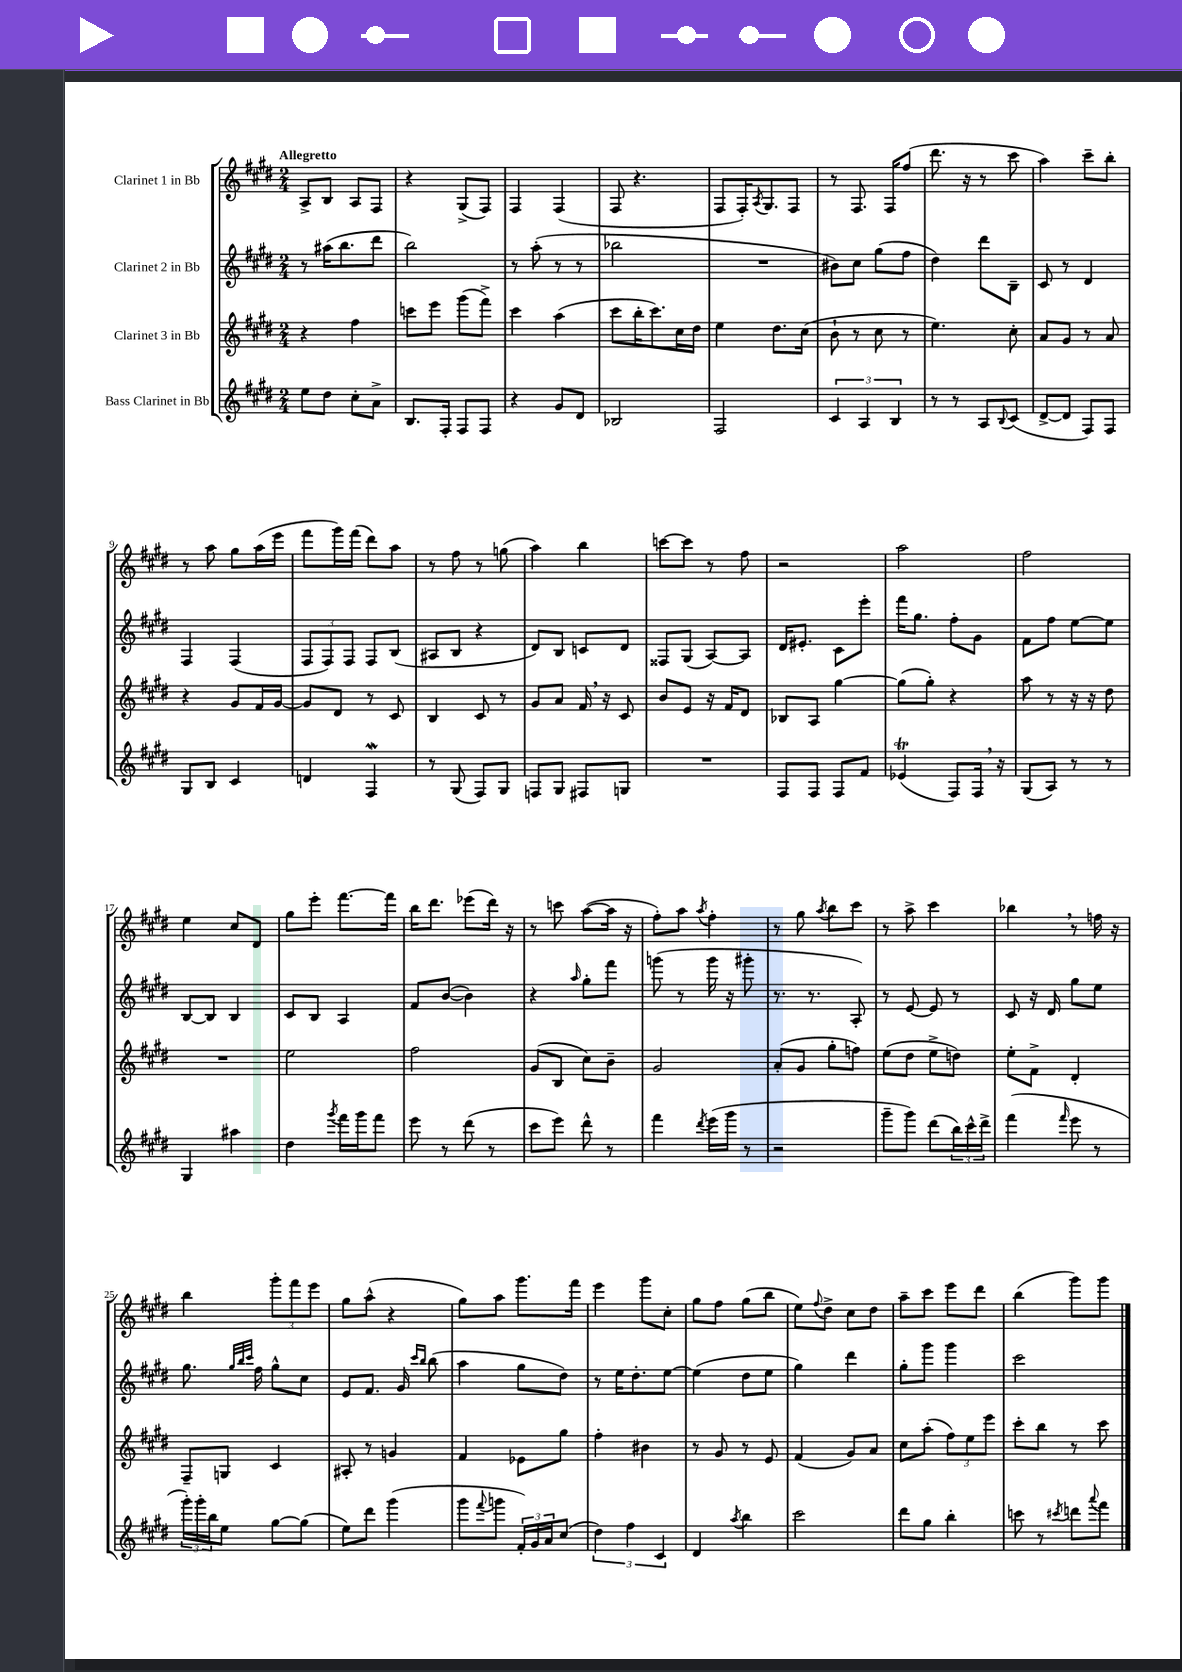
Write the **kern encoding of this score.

**kern	**kern	**kern	**kern
*staff4	*staff3	*staff2	*staff1
*clefG2	*clefG2	*clefG2	*clefG2
*k[f#c#g#d#]	*k[f#c#g#d#]	*k[f#c#g#d#]	*k[f#c#g#d#]
*M2/4	*M2/4	*M2/4	*M2/4
8ee	4r	8r	8A^
8dd#	.	(16aa#	8B
.	.	8.bb	.
8cc#'	4ff#	.	8A
8a^	.	8ddd#	8F#
=	=	=	=
8.B	8ccc	2bb)	4r
.	8eee	.	.
16F#'	.	.	.
8F#	(8ggg#	.	(8G#^
8F#	8fff#^)	.	8F#)
=	=	=	=
4r	4ccc#	8r	4F#
.	.	(8aa'	.
8g#	(4aa	8r	(4F#
8d#	.	8r	.
=	=	=	=
2B-	8ccc#	2bb-	8F#
.	16bb'	.	4.r
.	8.ccc#)	.	.
.	16cc#	.	.
.	16dd#	.	.
=	=	=	=
2F#	4ee	2r	8F#
.	.	.	16F#')
.	.	.	8qA
.	.	.	8.G#
.	8.dd#	.	.
.	.	.	8F#
.	(16cc#	.	.
=	=	=	=
6c#	8b`	8b#)	8r
.	8r	8cc#	8.F#
6A	.	.	.
.	8cc#	(8gg#	.
.	.	.	16F#
6B	.	.	.
.	8r	8ff#	(8ff#
=	=	=	=
8r	4.ee)	4dd#)	8.ddd#
8r	.	.	.
.	.	.	16r
8A	.	8ddd#	8r
8qqB	.	.	.
(8c#	8cc#'	8B~	8ccc#
=	=	=	=
[8d#^	8a	8c#	4aa)
8d#]	8g#	8r	.
8F#)	8r	4d#	8ccc#~
8F#	8a	.	8bb'
=	=	=	=
8G#	4r	4F#	8r
8B	.	.	8aa
4c#	8g#	(4F#	8gg#
.	16f#	.	(16aa
.	[16g#	.	16eee
=	=	=	=
4d	8g#]	12F#	8fff#
.	.	12F#)	.
.	8d#	.	16ggg#)
.	.	12F#	.
.	.	.	(16fff#
4F#	8r	8F#	8ddd#)
.	8c#	(8B	8aa
=	=	=	=
8r	4B	8A#	8r
(8G#	.	8B	8ff#
8F#)	8c#	4r	8r
8G#	8r	.	(8gg
=	=	=	=
8F	8g#	8d#)	4aa)
8G#	8a	8B	.
8F#	16f#	8c	4bb
.	16r	.	.
8G	8c#	8d#	.
=	=	=	=
2r	8b	8F##	[8ccc
.	8e	(8G#	8ccc]
.	16r	[8A)	8r
.	16f#	.	.
.	8d#	8A]	8ff#
=	=	=	=
8F#	8B-	16d#	2r
.	.	8.e#'	.
8F#	8A	.	.
8F#	[4gg#	8c#	.
8f#	.	8eee'	.
=	=	=	=
(4e-	(8gg#]	16fff#	2aa
.	.	8.gg#	.
.	8gg#')	.	.
8F#)	4r	8ff#'	.
16F#	.	8g#	.
16r	.	.	.
=	=	=	=
(8G#	8aa	8f#	2ff#
8A)	8r	8ff#	.
8r	16r	[8ee	.
.	16r	.	.
8r	8dd#	8ee]	.
=	=	=	=
4G#	2r	[8B	4ee
.	.	8B]	.
4aa#	.	4B	8cc#
.	.	.	8d#
=	=	=	=
4dd#	2ee	8c#	8gg#
.	.	8B	8eee'
8qggg#	.	.	.
16fff#	.	4A	[8.fff#
16ggg#	.	.	.
8fff#	.	.	.
.	.	.	16fff#]
=	=	=	=
8eee	2ff#	8f#	16bb
.	.	.	8.ddd#
8r	.	([8b	.
(8ddd#	.	4b])	(8eee-
8r	.	.	16ddd#)
.	.	.	16r
=	=	=	=
8ccc#	(8g#	4r	8r
8eee)	8B	.	8ccc
.	.	16qqaa	.
8ddd#^^	8cc#)	8gg#'	([8aa
8r	8b~	8fff#	16aa]
.	.	.	16r
=	=	=	=
4fff#	2g#	(8ggg	8ff#')
.	.	8r	8aa
8qddd#	.	.	8qaa
(16eee	.	16ggg	4ff#'
16ggg#	.	16r	.
8r	.	8ggg#'	.
=	=	=	=
2r	(8a'	8.r	8r
.	8g#	.	8gg#
.	.	8.r	.
.	.	.	8qaa
.	8gg#'	.	8bb
.	8ff)	8A')	8ccc#
=	=	=	=
8ggg#~	(8ee	8r	8r
8ggg#)	8dd#	[8e	8aa^
(8ddd#	8ee^	8e]	4ccc#
24bb)	8dd)	8r	.
24ccc#^^	.	.	.
24ddd#^	.	.	.
=	=	=	=
(4fff#	8ee'	8c#	4bb-
.	8f#^	16r	.
.	.	16d#	.
16qqfff#	.	.	.
8eee	4d#'	8gg#	8r
8r	.	8ee	16ff
.	.	.	16r
=	=	=	=
24ggg#')	8F#~	8.gg#	4bb
24ggg#'	.	.	.
24bb	.	.	.
8ee	8G	.	.
.	.	32qqgg#	.
.	.	32qqbb	.
.	.	32qqccc#	.
.	.	16ff#	.
[8gg#	4c#	8gg#^^	12ggg#'
.	.	.	12fff#
(8gg#]	.	8cc#	.
.	.	.	12eee
=	=	=	=
8ee)	8A#'	8e	8gg#
8ddd#	8r	8.f#	(8aa^^
(4ggg#	4g	.	4r
.	.	16g#	.
.	.	16qqccc#	.
.	.	16qqbb	.
.	.	(8bb	.
=	=	=	=
8ggg#	4f#	4aa	8gg#)
8qqfff#	.	.	.
8ggg	.	.	8aa
24f#')	8e-	8gg#	8.ggg#
24g#	.	.	.
24a	.	.	.
(8cc#	8gg#	8dd#)	.
.	.	.	16fff#
=	=	=	=
6dd#)	4ff#'	8r	4eee
.	.	16ee	.
6ff#	.	.	.
.	.	8.dd#'	.
.	4b#	.	8ggg#
6c#	.	.	.
.	.	[8ee	8cc#'
=	=	=	=
4d#	8r	(4ee]	8gg#
.	8g#	.	8ff#
8qaa	.	.	.
4bb	8r	8dd#	(8gg#
.	8e	8ee	8bb
=	=	=	=
2ccc#	(4f#	4gg#)	8ee)
.	.	.	8qqff#
.	.	.	8dd#^
.	8g#)	4ddd#	8cc#
.	8a	.	8dd#
=	=	=	=
8ddd#	8cc#	8gg#'	8aa~
8gg#	(8aa'	8ggg#	8ccc#
4bb'	12ff#)	4ggg#	8eee
.	12ee	.	.
.	.	.	8ddd#
.	12eee	.	.
=	=	=	=
8ccc	8ccc#'	2ccc#	(4bb
8r	8bb	.	.
8qccc#	.	.	.
8ddd	8r	.	8ggg#)
8qqaaa	.	.	.
8fff#	8ccc#	.	8ggg#
==	==	==	==
*-	*-	*-	*-
